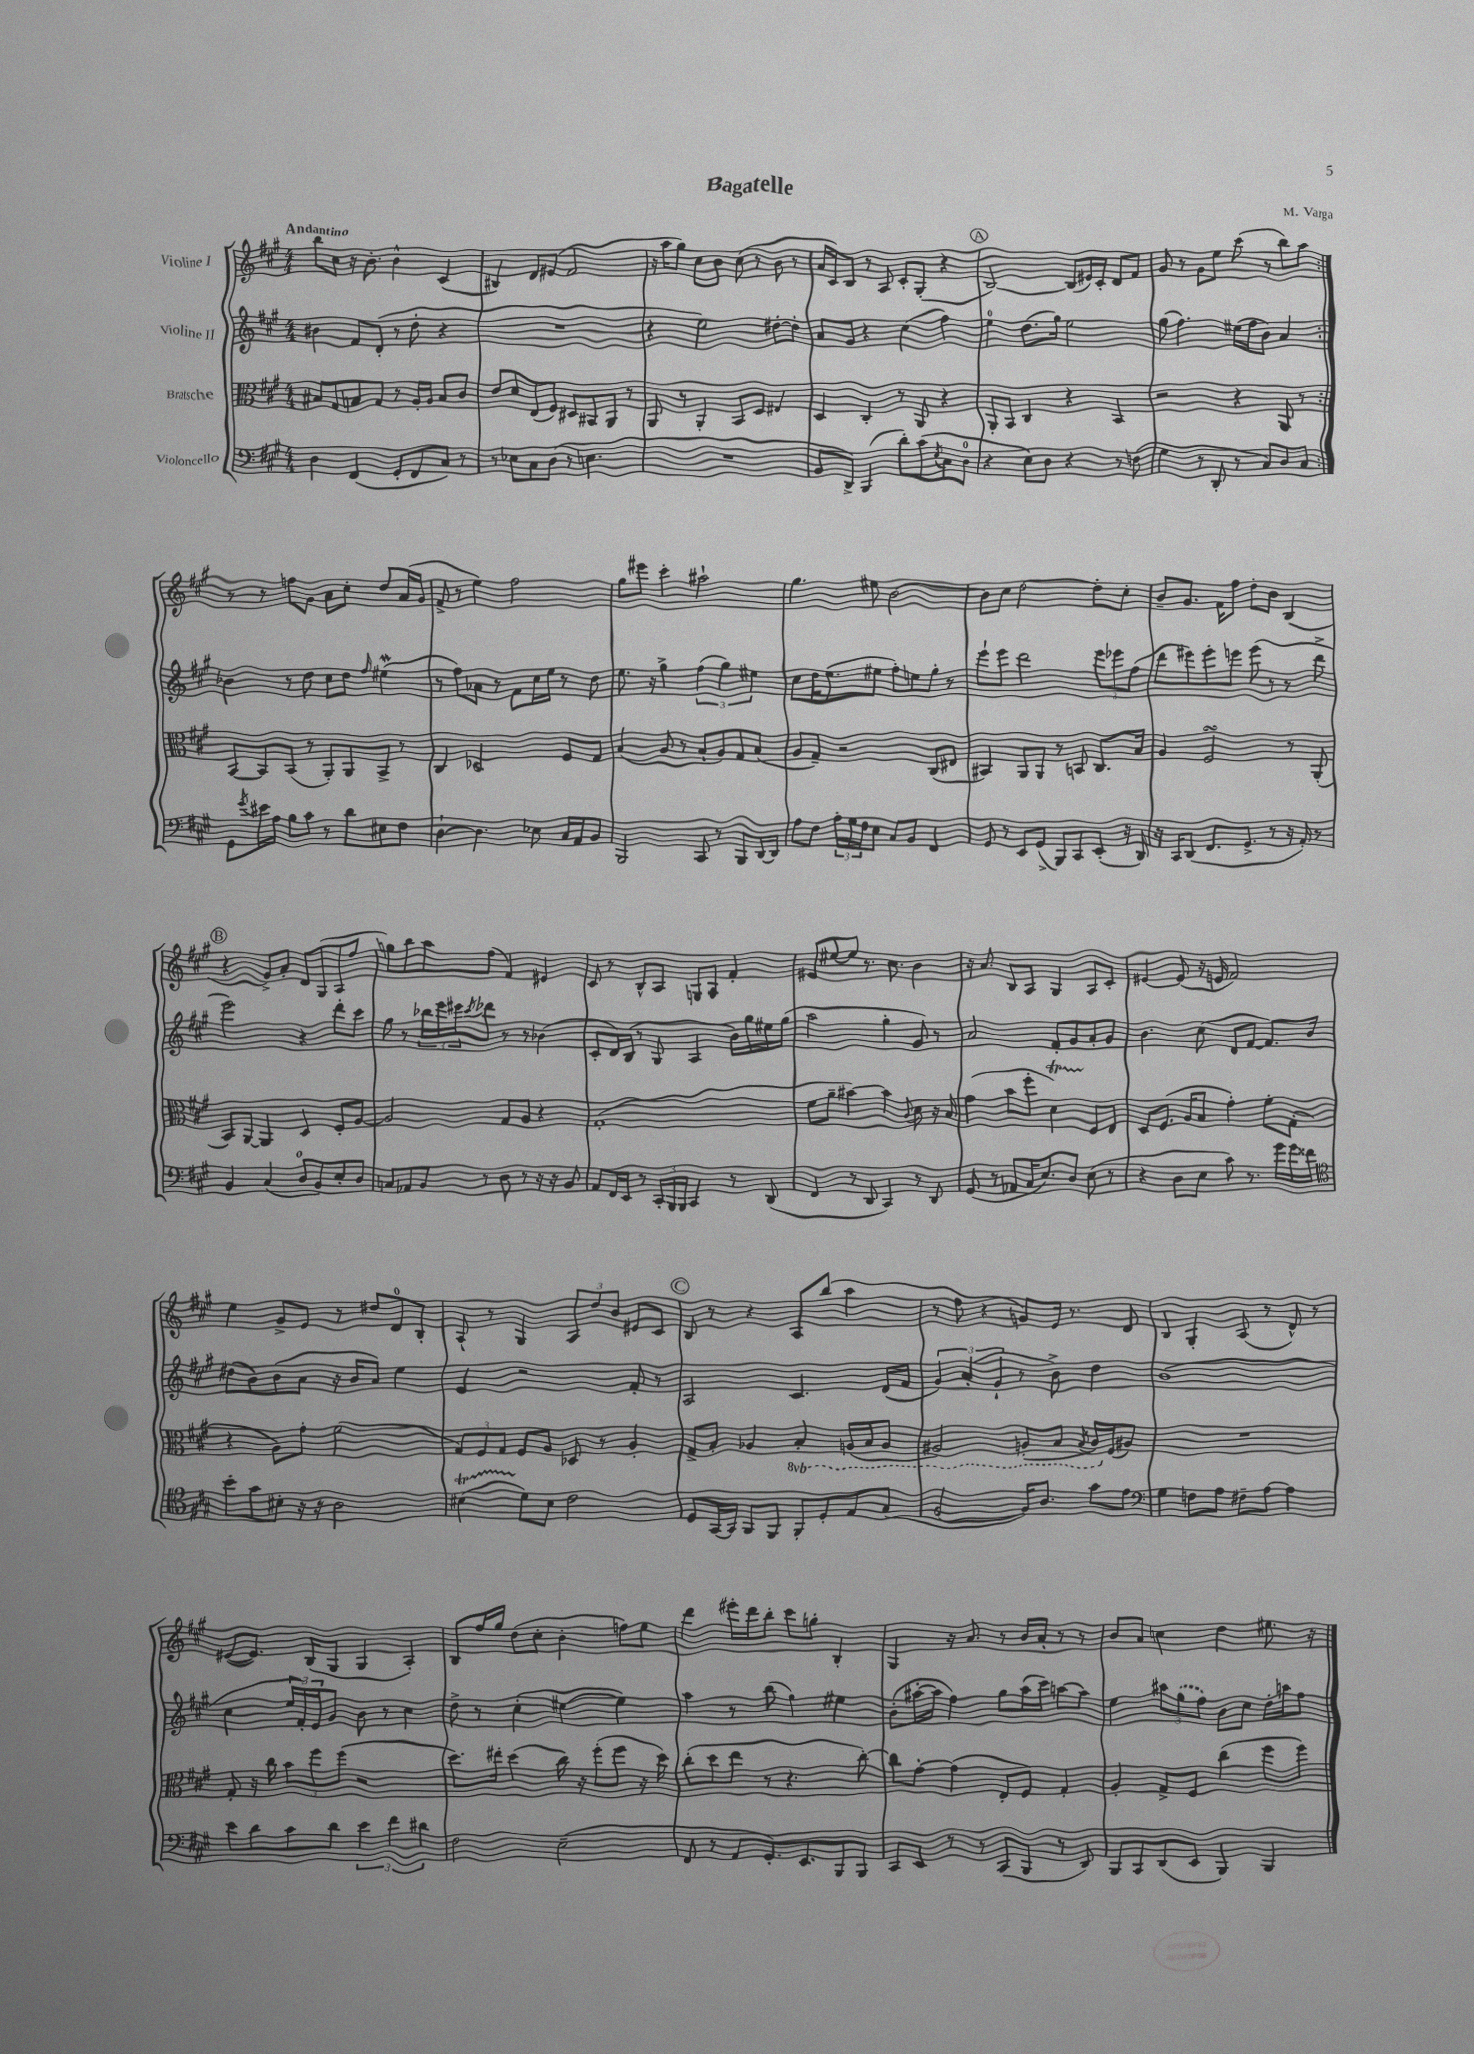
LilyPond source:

\header { title = "Bagatelle" composer = "M. Varga" }
<<
\new StaffGroup <<
\new Staff = "s0" \with { instrumentName = "Violine I" } {
    \clef treble \key a \major \numericTimeSignature \time 4/4 \tempo "Andantino"
    \repeat volta 2 { b''8 cis''8 r16 b'8.-. b'4-^ cis'4( |
    bis4) d'8 eis'8( fis'2 |
    r16 a''16 gis''8) cis''8 b'8 cis''8( r8 b'8 r8 |
    a'16 cis'16) b8 r8 a8 cis'8-. gis8-.( r4 |
    \mark \markup { \circle "A" } b2~) b8( eis'16) cis'16-. d'8 fis'8 |
    gis'8 r8 gis'8 e''8 cis'''8( r8 b''8) a''8 | }
    r8 r8 f''8 gis'8 a'8 cis''8-. d''8 a'16( gis'16 |
    fis'8-> r8 e''4) fis''2 |
    gis''8 eis'''8 cis'''4-. ais''2-! |
    gis''4. eis''8 b'2~ |
    b'8 cis''8 d''2~ d''8-. cis''8-. |
    b'8-- gis'8. fis'16 fis''8 d''8-. b'8 b4( |
    \mark \markup { \circle "B" } r4 gis'8->) a'8-. d'8 gis8( a8 fis''8 |
    g''8) b''8 a''8 fis''8( fis'4) eis'4 |
    cis'8 r8 b8-^ a8 g8 a8 fis'4-. |
    eis'8 eis''8~ eis''8 r8. cis''8. b'4 |
    r16 a'8. b8 a8 gis4 a8 cis'8-. |
    eis'4~ eis'8( r16 e'16 fis'2) |
    e''4 gis'8-> e'8 r8 dis''8 d'8-0 b8-. |
    a8-! r8 gis4 \tuplet 3/2 { a8 d''8 b'8 } eis'8 cis'8 |
    \mark \markup { \circle "C" } b8 r8 r4 a8 b''8( a''4 |
    r8 fis''8 r4 g'8) e'16 r8. d'8 |
    b4 gis4-. a8( r8 d'8-^) r8 |
    eis'8~( eis'8.) b16( gis8 gis4 a4-.) |
    b8 fis''16 gis''16 d''8( cis''8-. b'4-. f''8) e''8 |
    d'''4 eis'''16-. d'''16 b''8-. cis'''8 g''8-. b4-. |
    gis4 r16 a'8. r8 b'16 a'16-. r8 r8 |
    b'8 a'8 c''4 d''4 eis''8. r16 \bar "|." |
}
\new Staff = "s1" \with { instrumentName = "Violine II" } {
    \clef treble \key a \major \numericTimeSignature \time 4/4
    \repeat volta 2 { bis'4 fis'8 d'8-.( r8 d''8-. r4 |
    R1 |
    r4 e''2) dis''8~-. dis''8-. |
    a'8 gis'8 r4 cis''4( fis''4) |
    \mark \markup { \circle "A" } e''4-0 d''8.( gis''16) e''2 |
    gis''8( fis''4.) eis''16( fis''16 b'8) a'4 | }
    bes'4 r8 d''8 cis''8 d''8 \grace { fis''16 } eis''4\mordent( |
    r8 fis''8) aes'8 r8 fis'8 cis''16 e''16 r8 d''8 |
    e''8. r16 gis''4-> \tuplet 3/2 { fis''4( gis''4) eis''4 } |
    cis''8 d''16 e''8.( eis''8 fis''8-.) e''8 gis''8-. r8 |
    e'''8-! e'''8 d'''2 \tuplet 3/2 { e'''8 ees'''8 fis''8( } |
    d'''8 eis'''8) eis'''8-. e'''8 e'''8( r8 r8 d'''8-> |
    \mark \markup { \circle "B" } e'''2) r4 d'''8-. cis'''8 |
    gis''8 r8 \tuplet 3/2 { bes''16 e'''16 eis'''16 } \acciaccatura { cis'''8 } des'''8 r8 r8 bes'4( |
    cis'8-. d'16) b16( r8 gis8 a4 b'16) gis''16 eis''16 gis''16( |
    a''2 gis''4-. gis'8) r8 |
    a'2 fis'8-. gis'8 a'8-. gis'8 |
    b'4. cis''8( d'8 fis'8~ fis'8.) b'16 |
    dis''8( b'8) b'8( a'8 r16 b'16 a'8) e''4 |
    e'4 r2 fis'8-. r8 |
    \mark \markup { \circle "C" } a2 cis'4. d'16( fis'16 |
    \tuplet 3/2 { gis'4) a'4-.( gis'4-! } r8 b'8->) d''4 |
    b'1( |
    cis''4 \tuplet 3/2 { e''16 fis'16-.) e'16 } gis'8 b'8 r8 cis''4 |
    d''8-> r8 cis''4-.( eis''4~ eis''4) |
    a''4 r8 b''8( gis''4) eis''4 |
    b'8-.( ais''16~-. ais''16 fis''4) gis''8 ais''16( cis'''16) a''8~ a''8 |
    e''4 \tuplet 3/2 { ais''8 \once \slurDashed gis''8( fis''8) } b'8 cis''8 d''16-. a''16 fis''8 \bar "|." |
}
\new Staff = "s2" \with { instrumentName = "Bratsche" } {
    \clef alto \key a \major \numericTimeSignature \time 4/4 \set Staff.ottavationMarkups = #ottavation-simple-ordinals
    \repeat volta 2 { bis8 gis8 b8 gis8 r8 a16-. a16 b8 cis'8 |
    e'8 d'8 e8( fis8) dis8 bis,8 a,8 r8 |
    a,8 r8 a,4-. b,8 d8 eis4 |
    d4 cis4-. r8 a,8 r4 |
    \mark \markup { \circle "A" } a,8-. b,8 cis4 r4 b,4 |
    r2 r4 a,8 r8 | }
    b,8~ b,8 b,8( r8 a,8-.) a,8 b,8-> r8 |
    cis4 des2 fis8 gis8 |
    b4( a8 r8 b8-! a8) gis8 b8( |
    a8 gis8--) r2 cis8( eis8 |
    bis,4) a,8 a,8 r8 b,8 cis8. b16 |
    a4 fis2\turn r8 a,8-.( |
    \mark \markup { \circle "B" } b,8) a,8~ a,4 d4 fis8-. a8~ |
    a2 gis8 a8 r4 |
    gis1-.( |
    fis'8 a'8-- bis'4~) bis'4 \appoggiatura { cis'8 } d'8 r16 b16 |
    gis'4( b'8 fis''8-. d'4\startTrillSpan) fis8\stopTrillSpan e8 |
    d8 fis8.( a16 b8 gis'4-.) fis'8-. gis8-.( |
    r4 a8) gis'8-. fis'2( |
    \tuplet 3/2 { gis8) fis8 gis8 } fis8 a8 des8 r8 a4-. |
    \mark \markup { \circle "C" } gis8-> b8-. aes4 \ottava #-1 b,4-. a,!16( b,16 a,8 |
    ais,2) a,8-.( b,8 \acciaccatura { b,8 } cis16) \ottava #0 fis16( ais8) |
    R1 |
    gis8-. r16 cis''16 \tuplet 3/2 { b'8 fis''8 fis''8( } r2 |
    d''8.) eis''16-. d''4( cis''16) r16 fis''8-.( fis''8 r16 d''16) |
    cis''8-.( d''8 e''8 r8 r4. cis''8~-.) |
    cis''8 gis'8~-. gis'4( e8-. fis8) gis4-. |
    a4-. gis8-> fis8 cis''4( fis''8 fis''8) \bar "|." |
}
\new Staff = "s3" \with { instrumentName = "Violoncello" } {
    \clef bass \key a \major \numericTimeSignature \time 4/4
    \repeat volta 2 { d4 fis,4( gis,8-. fis,8 cis8) r8 |
    r8 ees8 cis8 d8( r8 e4. |
    R1 |
    b,8 d,8->) b,,4( d'8-.) cis'8( \acciaccatura { e8 } cis8 d8-0 |
    \mark \markup { \circle "A" } r4 e8) d8 r4 r8 f8( |
    gis4 r8 d,8-. r8 cis8) d8 cis8 | }
    gis,8 \acciaccatura { gis'8 } eis'16 a16 b8 cis'8 r8 d'8 eis8 fis8 |
    d4~-! d4. ees8 cis16 a,16 b,8 |
    b,,2 cis,8 r8 b,,8 d,16~ d,16 |
    a8 fis8 \tuplet 3/2 { a16-. gis16 fis16 } e8 cis8 b,8 fis,4 |
    gis,8 r8 e,8 gis,8->( b,,8) cis,8 e,8-.( r16 d,16) |
    r16 cis,16 d,8( fis,8. gis,8.-> r8 r16 a,16-.) r8 |
    \mark \markup { \circle "B" } b,4 cis4( d8-0 b,8) e8-. d8 |
    c8 aes,8 b,8 r8 d8 r8 r16 r16 b,8 |
    a,8 fis,16 e,16 r8 \tuplet 3/2 { cis,16-. b,,16 b,,16 } cis,4 r8 d,8( |
    fis,4 r8 d,8 cis,4) r8 d,8 |
    gis,8( r8 aes,8 cis16 e8.) d8 e8( r8 |
    r4 d8 e8 cis'8) r8. gis'16 gis'16 fisis'16 |
    \clef tenor b'8-. gis'8 bis8-. r16 r16 a2 |
    bis4\startTrillSpan( d'8\stopTrillSpan) bis8 cis'2 |
    \mark \markup { \circle "C" } d8 gis,16~ gis,16 fis,8 fis,8 fis,8-. d8-. e8 gis8( |
    fis2~ fis16) a8. gis'8 e'8 |
    \clef bass gis4 f8 a8 fis8-- a8~ a4 |
    e'8 d'8 cis'8 d'8 \tuplet 3/2 { e'4 fis'4 dis'4 } |
    fis2 e2--( |
    fis,8 r8 a,8 gis,8.-.) e,8. b,,8 b,,8 |
    cis,8 e,8 r8 r8 cis,8( b,,8 r8 d,8) |
    b,,8 cis,8 d,8( e,8 b,,4) b,,4 \bar "|." |
}
>>
>>
\layout { \context { \Score \remove "Bar_number_engraver" } }
